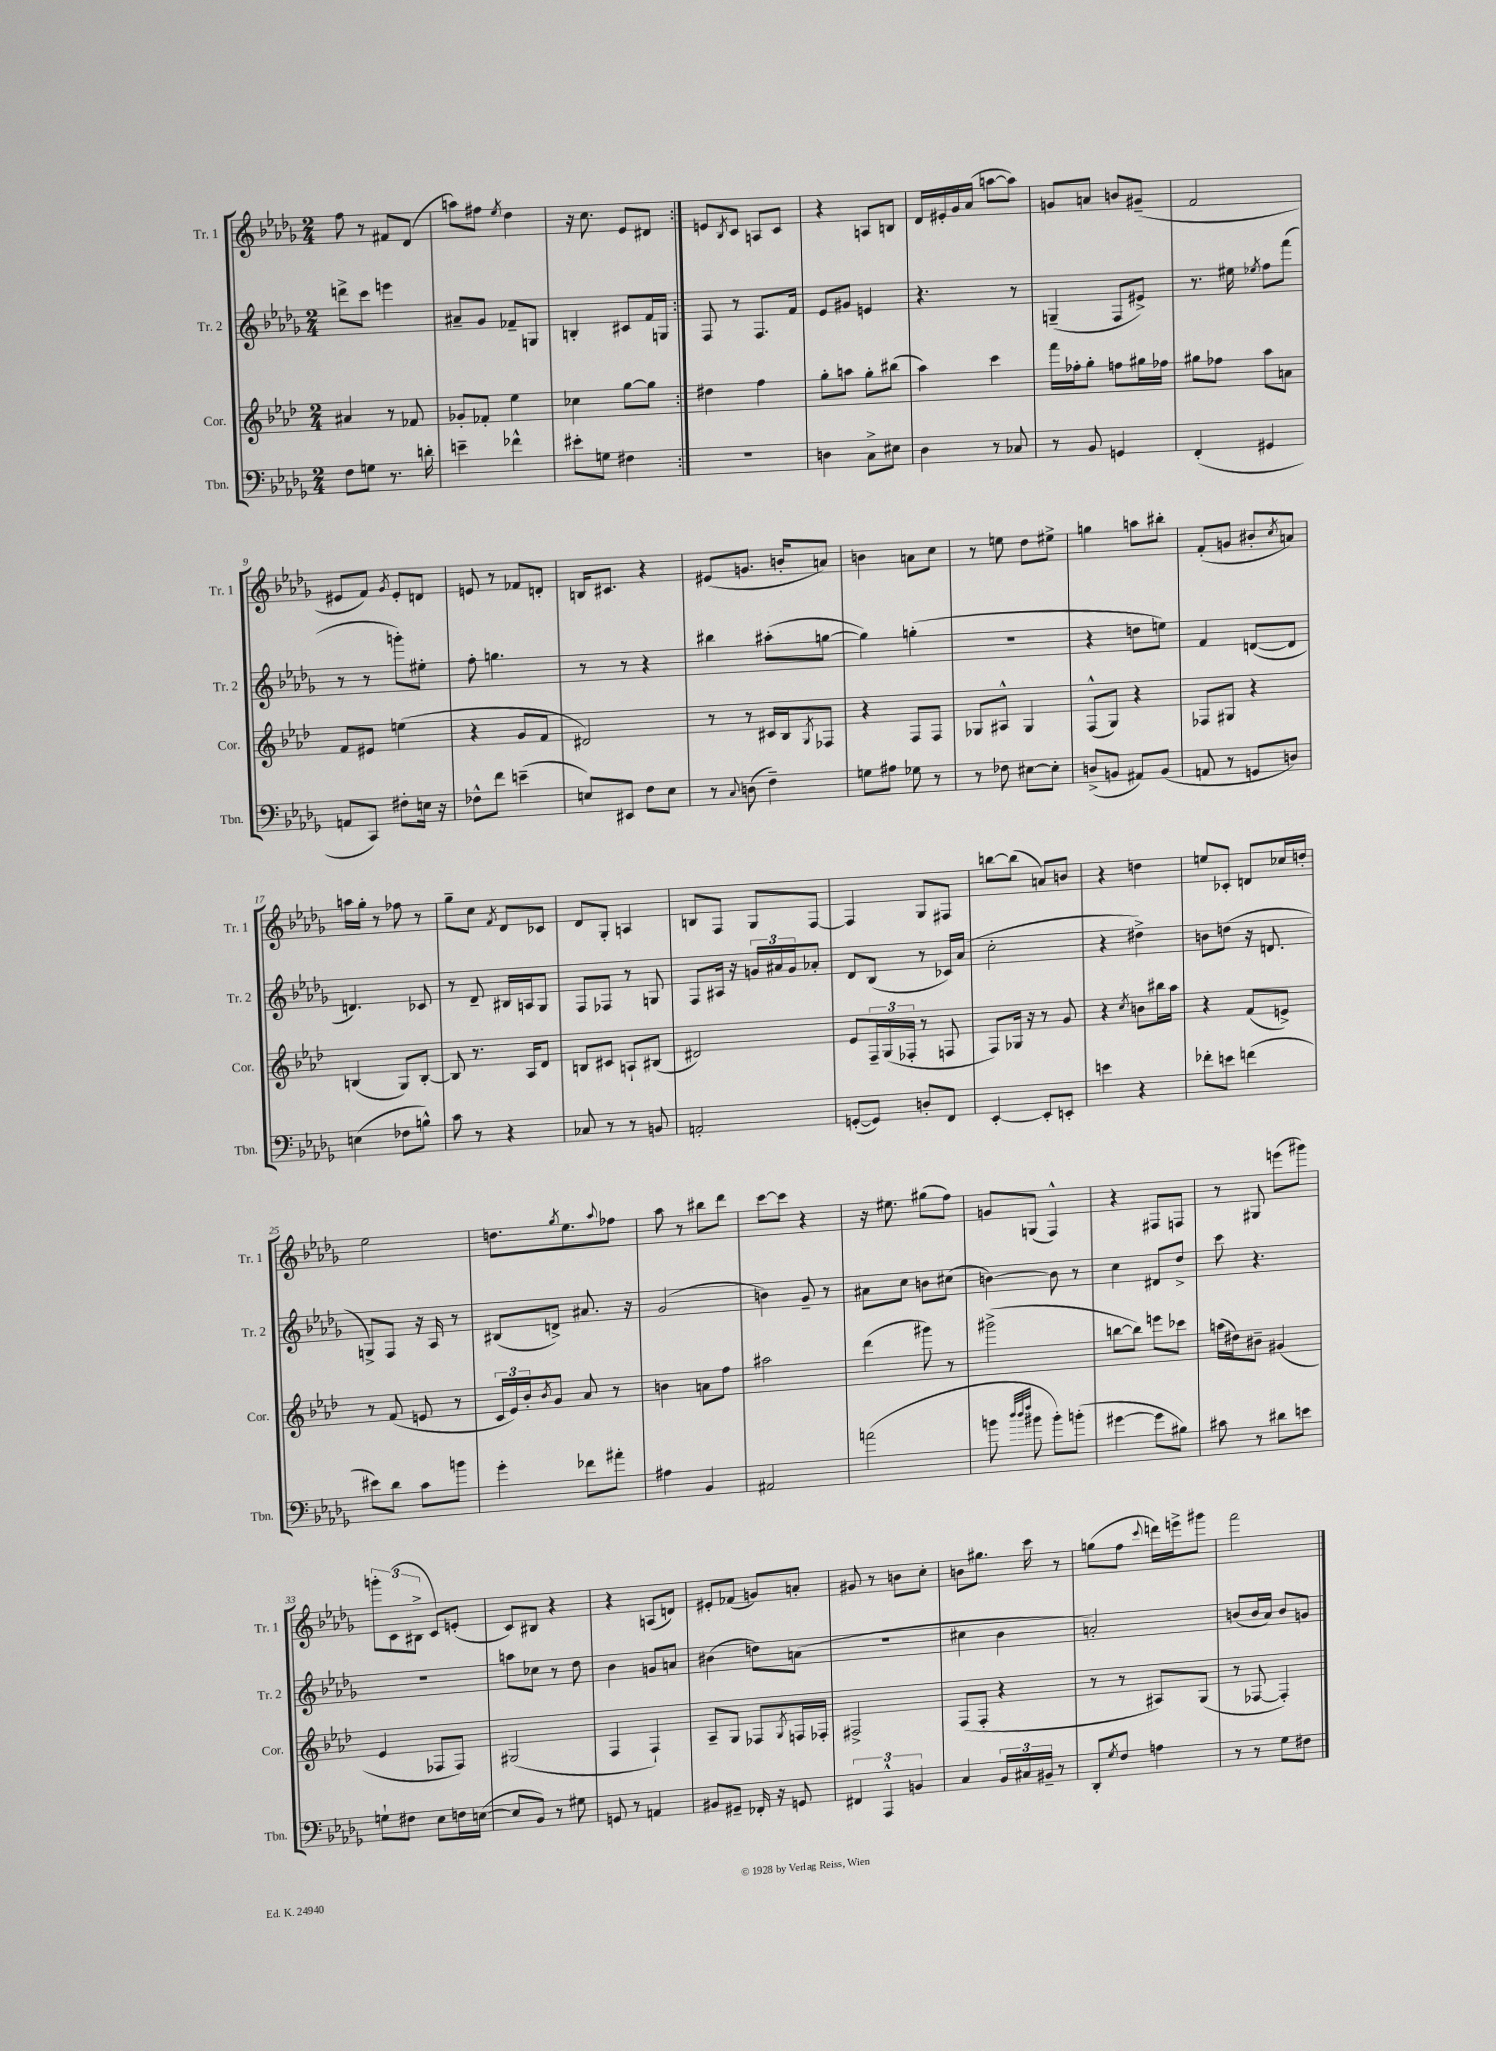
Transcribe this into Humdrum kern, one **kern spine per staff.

**kern	**kern	**kern	**kern
*part4	*part3	*part2	*part1
*staff4	*staff3	*staff2	*staff1
*I"Tbn.	*I"Cor.	*I"Tr. 2	*I"Tr. 1
*I'Tbn.	*I'Cor.	*I'Tr. 2	*I'Tr. 1
*clefF4	*clefG2	*clefG2	*clefG2
*k[b-e-a-d-g-]	*k[b-e-a-d-]	*k[b-e-a-d-g-]	*k[b-e-a-d-g-]
*M2/4	*M2/4	*M2/4	*M2/4
=1	=1	=1	=1
8F\L	4a#X/	8dddn^\L	8ff\
8Gn\J	.	8ccc\J	8r
8.r	8r	4eeen\	8f#X/L
.	8f-X/	.	(8d-/J
16dn'\	.	.	.
=2	=2	=2	=2
4en~\	8g-X'/L	8a#X~/L	8aan\L)
.	8f-X'/J	8g-/J	8ff#X\J
.	.	.	8qee-/
4f-X^^\	4ee-\	8f-X~/L	4dd-\
.	.	8Gn/J	.
=3	=3	=3	=3
8e#X'\L	4cc-X\	4Bn'/	16r
.	.	.	8.cc\
8Gn\J	.	.	.
4F#X\	[8gg\L	8c#X/L	8e-/L
.	8gg\J]	16f/L	8d#X/J
.	.	16Gn/JJ	.
=4:|!	=4:|!	=4:|!	=4:|!
2r	4dd#X\	8F/	8en/L
.	.	.	8qB-/
.	.	8r	8c/J
.	4ff\	8.F/L	8An/L
.	.	.	8c/J
.	.	16f/Jk	.
=5	=5	=5	=5
4Dn\	8gg'\L	8e-/L	4r
.	8aan\J	8g#X/J	.
8C^\L	8gg'\L	4en/	8An/L
8E#X\J	(8bb#X\J	.	8Bn/J
=6	=6	=6	=6
4D-\	4aa-\)	4.r	16d-/LL
.	.	.	16e#X'/
.	.	.	16g-/
.	.	.	(16a-/JJ
8r	4ccc\	.	[8aan\L
8C-X/	.	8r	8aa\J])
=7	=7	=7	=7
8r	16fff\LL	(4Gn~/	8gn/L
.	16ff-X'\J	.	.
8BB-/	8gg'\J	.	8an/J
4GGn/	8ffn\L	8F/L	8bn/L
.	16gg#X\L	8e#X^/J)	(8g#X~/J
.	16ff-X\JJ	.	.
=8	=8	=8	=8
(4FF'/	8gg#X\L	8.r	2f/
.	8ff-X\J	.	.
.	.	16ee#X\	.
.	.	8qee-X/	.
4GG#X/	8aa-\L	8ff\L	.
.	8an\J	(8fff\J	.
!!LO:LB:g=z
=9	=9	=9	=9
8AAn/L	8f/L	8r	8e#X/L
8CC/J)	8e#X/J	8r	8f/J)
.	.	.	8qg-/
8F#X'\L	(4een\	8gggn'\L)	8e#'/L
16En\Jk	.	8ee#X'\J	8dn/J
16r	.	.	.
=10	=10	=10	=10
8F-X^^\L	4r	8ff'\	8en/
8f\J	.	4.ggn\	8r
(4en~\	8g/L	.	8f-X/L
.	8f/J	.	8dn'/J
=11	=11	=11	=11
8En/L)	2d#X/)	8r	16Bn/KL
.	.	.	8.c#X/J
8EE#X/J	.	8r	.
8F\L	.	4r	4r
8E\J	.	.	.
=12	=12	=12	=12
8r	8r	4bb#X\	(8e#X/L
8qqC/	.	.	.
(8Dn\	8r	.	8.gn/J
4F~\)	16c#X/LL	(8aa#X'\L	.
.	16B-/J	.	16bn'/KL
.	8qG/	.	.
.	8F-X/J	[8ggn\J	8an/J)
=13	=13	=13	=13
8Gn\L	4r	4gg\])	4bn\
8A#X\J	.	.	.
8G-X\	8F/L	(4ggn'\	8an\L
8r	8F/J	.	8cc\J
=14	=14	=14	=14
8r	8G-X/L	2r	8r
8F-X\	8A#X^^/J	.	8een\
[8E#X\L	4G-/	.	8dd-\L
8E#'\J]	.	.	8ee#X^\J
=15	=15	=15	=15
(8Dn^/L	(8F^^/L	4r	4ggn\
8BBn/J	8G/J)	.	.
8AA#X/L)	4r	8ddn\L	8aan\L
(8BB/J	.	8een\J)	8bb#X'\J
=16	=16	=16	=16
8AAn/	8F-X/L	4f/	(8f'/L
8r	8G#X/J	.	8gn/J
8GGn/L	4r	([8dn/L	8b#X'/L
.	.	.	8qcc/
8Dn/J)	.	8d/J]	8an/J)
!!LO:LB:g=z
=17	=17	=17	=17
(4En\	(4Bn/	4.dn/)	16aan\LL
.	.	.	16gg-'\JJ
.	.	.	8r
8F-X\L	8G/L)	.	8ff-X\
8Bn^^\J)	[8B'/J	8c-X/	8r
=18	=18	=18	=18
8c\	8B/]	8r	8gg-~\L
8r	8.r	8d-~/	8cc\J
.	.	.	8qf/
4r	.	16B#X/LL	8d-/L
.	16A-/KL	16An/J	.
.	8d-/J	8G-/J	8c-X/J
=19	=19	=19	=19
8C-X/	8Bn/L	8F/L	8d-/L
8r	8c#X/J	8F-X/J	8G-'/J
8r	8An`/L	8r	4An/
8BBn/	(8B#X/J	8Gn/	.
=20	=20	=20	=20
2AAn'/	2d#X/)	8F/L	8Bn/L
.	.	16A#X/Jk	8F/J
.	.	16r	.
.	.	24gn/LL	8G-/L
.	.	24a#X/	.
.	.	24g/J	.
.	.	8a-X'/J	[8F/J
=21	=21	=21	=21
([8GGn'/L	8e-/L	8d-/L	4F/]
8GG/J])	24F~/L	(8B-/J	.
.	(24G/	.	.
.	24F-X'/JJ	.	.
8Dn'/L	8r	8r	8G-/L
8FF/J	8Fn/	16c-X/LL)	8F#X/J
.	.	(16a-/JJ	.
=22	=22	=22	=22
[4EE-'/	8F/L)	2cc'\	[8bbn\L
.	16G-X/Jk	.	(8bb\J]
.	16r	.	.
8EE-'/L]	8r	.	8an/L)
8EEn'/J	8g/	.	8bn/J
=23	=23	=23	=23
4en\	4r	4r	4r
.	8qcc/	.	.
4r	8bn\L	4dd#X^\)	4ddn\
.	16bb#X\L	.	.
.	16aa-\JJ	.	.
=24	=24	=24	=24
8f-X'\L	4r	8bn\L	8een/L
8en\J	.	(8ddn\J	8c-X'/J
(4fn\	(8f/L	16r	8dn/L
.	.	8.dn/	.
.	8en^/J)	.	16cc-X/L
.	.	.	16ddn'/JJ
!!LO:LB:g=z
=25	=25	=25	=25
8e#X\L)	8r	8Gn^/L)	2ee-\
8d-\J	(8f/	8F/J	.
8c\L	8en/	16r	.
.	.	16A-/	.
8bn\J	8r	8r	.
=26	=26	=26	=26
4g-'\	24c/LL	(8B#X/L	8.ddn\L
.	24e-/)	.	.
.	24b-'/J	.	.
.	8qb-/	.	.
.	8g/J	8dn^/J)	.
.	.	.	8qgg-/
.	.	.	8.ee-\
8f-X\L	8a-/	8.a#X/	.
.	.	.	8qqaa-/
8a#X'\J	8r	.	8ff-X\J
.	.	16r	.
=27	=27	=27	=27
4A#X\	4bn\	(2g-/	8aa-\
.	.	.	8r
4BB-/	8an\L	.	8bb#X\L
.	8ff\J	.	8ddd-\J
=28	=28	=28	=28
2AA#X/	2aa#X\	4bn\)	[8ccc\L
.	.	.	8ccc\J]
.	.	8g-~/	4r
.	.	8r	.
=29	=29	=29	=29
(2an\	(4ddd-\	8a#X\L	16r
.	.	.	8.ee#X\
.	.	8cc\J	.
.	8ggg#X\)	8bn\L	(8gg#X\L
.	8r	(8cc#X\J	8ff\J)
=30	=30	=30	=30
8bn\	(2ggg#X^\	[4bn\)	8gn/L
32qqdd-/LLL	.	.	.
32qqdd-/	.	.	.
32qqff/JJJ	.	.	.
8b#X\	.	.	(8Gn/J
8b#'\L)	.	8b\]	4F^^/)
(8bn'\J	.	8r	.
=31	=31	=31	=31
[4g#X\	[8bbn\L	4cc\	4r
.	8bb\J])	.	.
8g#\L]	8eeen\L	8d#X/L	8F#X/L
8B#X\J)	8ccc-X\J	8dd-^/J	8Fn/J
=32	=32	=32	=32
8c#X\	(16aan\LL	8ccc\	8r
.	16dd#X\J)	.	.
8r	8b#X~\J	4.r	8G#X/
8d#X\L	(4g#X/	.	(8eeen\L
8en\J	.	.	8ggg#X\J)
!!LO:LB:g=z
=33	=33	=33	=33
8Gn`\L	4e-/	2r	12gggn'\L
.	.	.	(12c\
8F#X\J	.	.	.
.	.	.	12B#X^\J
8E-\L	8F-X/L	.	8c/L)
16Fn\L	8F-/J)	.	(8en'/J
([16En\JJ	.	.	.
=34	=34	=34	=34
8E/L]	(2G#X/	8aan\L	8c/L)
8BB-/J)	.	8cc-X\J	8B#X/J
8r	.	8r	4r
8G#X\	.	8dd-\	.
=35	=35	=35	=35
8GGn/	4F/	4b-\	4r
8r	.	.	.
4AAn/	4F`/)	8gn/L	(8An/L
.	.	8an/J	8dn/J)
=36	=36	=36	=36
8BB#X/L	8A-~/L	(4b#X\	8e#X'/L
8GG#X~/J	8G/J	.	(8f-X/J
16FF-X'/	8F-X/L	8ddn\L)	8gn/L)
16r	.	.	.
.	8qG/	.	.
8GGn/	16Fn/L	(8an\J	8an'/J
.	16F-X'/JJ	.	.
=37	=37	=37	=37
6FF#X/	2F#X^/	2r	8g#X/
.	.	.	8r
6AAA-^^/	.	.	.
.	.	.	8bn\L
6BBn/	.	.	.
.	.	.	8cc'\J
=38	=38	=38	=38
4C/	(8F/L	4cc#X\	8bn\L
.	8F'/J	.	8.gg#X\J
24BB-/LL	4r	4b-\	.
24C#X/	.	.	.
.	.	.	16ccc\
24BB#X~/JJ	.	.	.
8r	.	.	8r
=39	=39	=39	=39
8DD-'/L	8r	2an'/)	(8ggn\L
8qG-/	.	.	.
8F/J	8r	.	8ff\J
.	.	.	8qqccc/
4An\	8A#X/L)	.	16dddn\LL)
.	.	.	16eeen^\J
.	(8G/J	.	8ggg#X\J
=40	=40	=40	=40
8r	8r	(8bn/L	2fff\
8r	[8F-X/	16b/L	.
.	.	16a-/JJ)	.
8G-\L	4F-'/])	8b/L	.
8F#X\J	.	8gn/J	.
==	==	==	==
*-	*-	*-	*-
